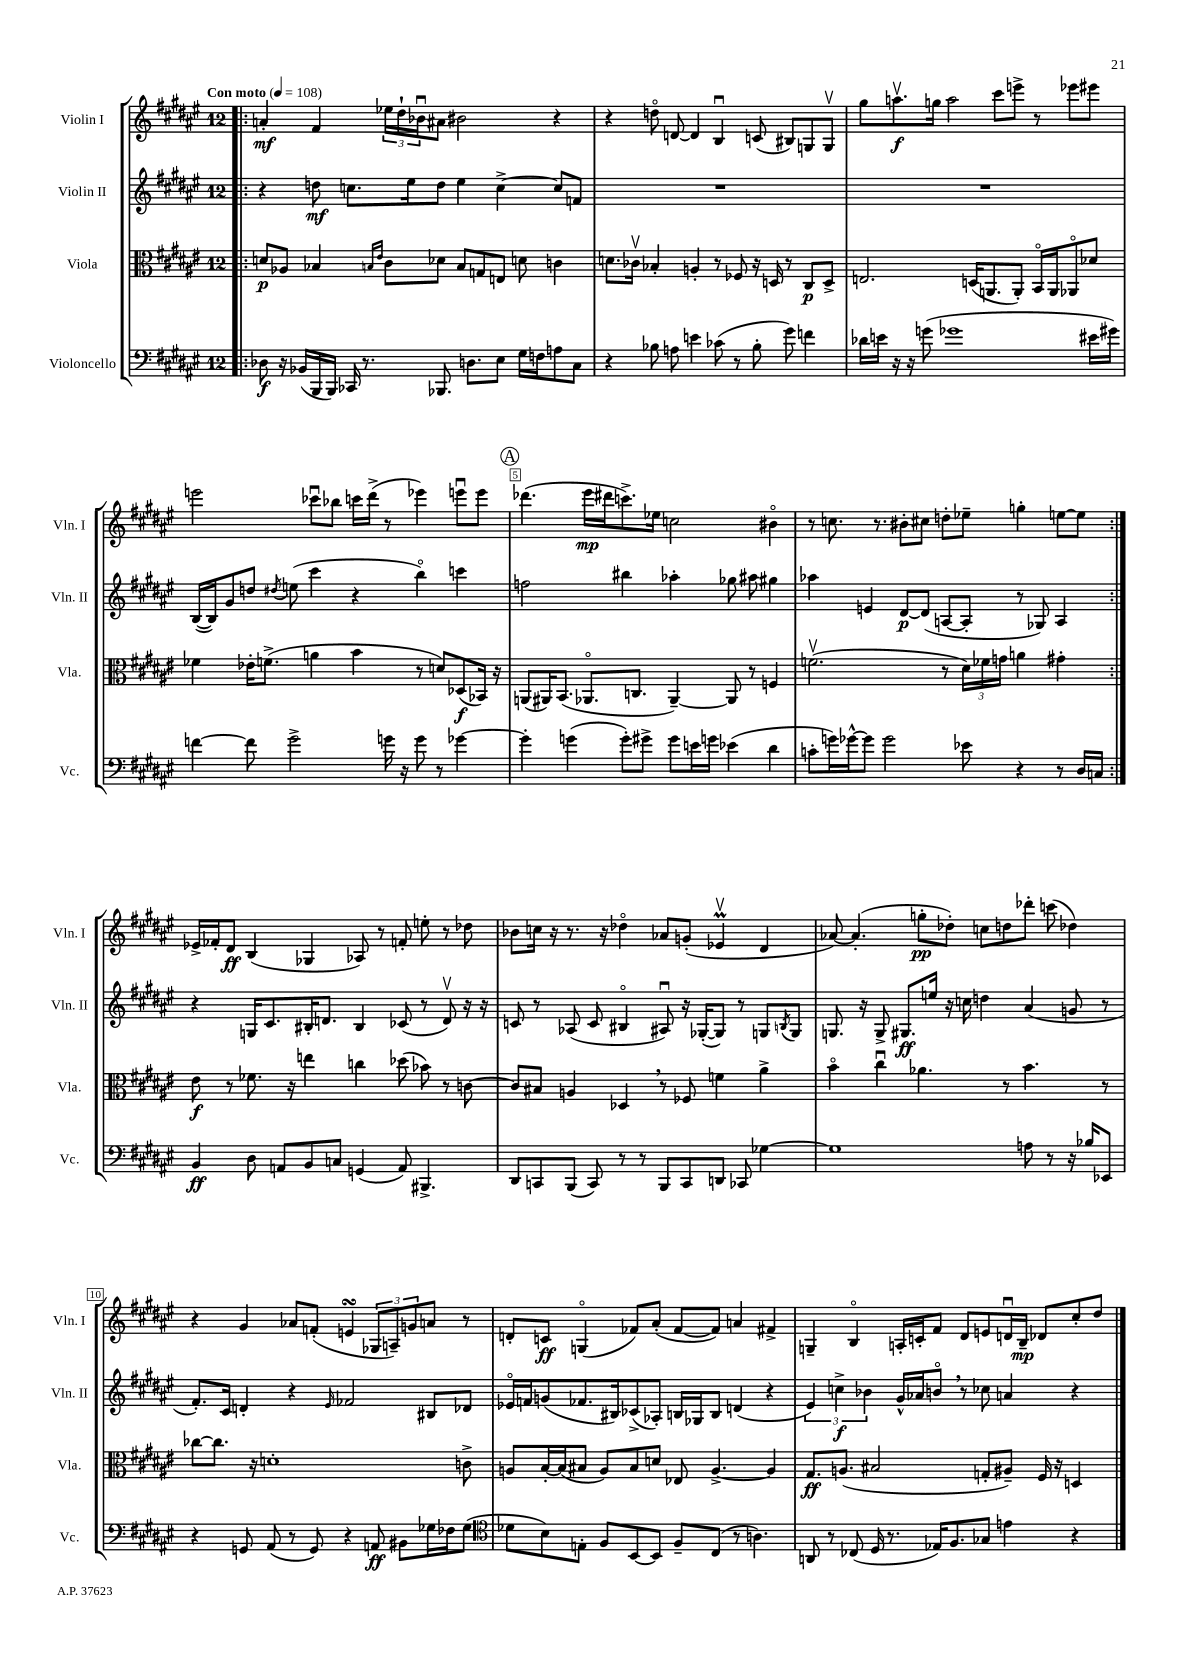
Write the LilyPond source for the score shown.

<<
\new StaffGroup <<
\new Staff = "s0" \with { instrumentName = "Violin I" shortInstrumentName = "Vln. I" } {
    \clef treble \key fis \major \once \override Staff.TimeSignature.style = #'single-digit \time 12/8 \tempo "Con moto" 4 = 108
    \repeat volta 2 { \bar ".|:" a'4-.\mf fis'4 \tuplet 3/2 { ees''16 dis''16-! bes'16\downbow } ais'8 bis'2 r4 |
    r4 d''8\flageolet d'8~ d'4 b4\downbow c'8( bis8) g8 g8\upbow |
    gis''8 a''8.\upbow\f g''16 a''2 cis'''8 e'''8-> r8 ees'''8 eis'''8 |
    e'''2 ces'''8\downbow bes''8 c'''16 dis'''16->( r8 ees'''4) e'''8\downbow e'''8 |
    \mark \markup { \circle "A" } des'''4.( eis'''16\mp dis'''16 c'''8.->) ees''16 c''2 bis'4\flageolet |
    r8 c''8. r8. bis'8-. cis''8 d''8-. ees''8-- g''4-. e''8~ e''8 | }
    ees'16-> fes'16-. dis'8\ff b4( ges4 aes8) r8 f'8-. e''8-. r8 des''8 |
    bes'8 c''16 r16 r8. r16 des''4\flageolet aes'8 g'8-.( ees'4\upbow\prall dis'4 |
    aes'8~) aes'4.-.( g''8-.\pp des''8-.) c''8 d''8 des'''8-. c'''8( des''4) |
    r4 gis'4 aes'8 f'8-.( e'4\turn \tuplet 3/2 { ges8 a8--) g'8 } a'8 r8 |
    d'8-. c'8\ff g4\flageolet( fes'8) ais'8-.( fes'8~ fes'8) a'4 fis'4-> |
    g4-- b4\flageolet a16-. c'16-. fis'8 dis'8 e'8 d'16\downbow b16--\mp des'8 cis''8-. dis''8 \bar "|." |
}
\new Staff = "s1" \with { instrumentName = "Violin II" shortInstrumentName = "Vln. II" } {
    \clef treble \key fis \major \once \override Staff.TimeSignature.style = #'single-digit \time 12/8
    \repeat volta 2 { \bar ".|:" r4 d''8\mf c''8. eis''16 d''8 eis''4 c''4~-> c''8 f'8 |
    R1. |
    R1. |
    b16~( b16) gis'8 d''8 \acciaccatura { dis''8 } e''8( cis'''4 r4 b''4\flageolet) c'''4 |
    \mark \markup { \circle "A" } f''2 bis''4 aes''4-. ges''8 ais''8 gis''4 |
    aes''4 e'4 dis'8~\p dis'8( a8~ a8-. r8 ges8) a4 | }
    r4 g16 cis'8. bis16-. d'8. bis4 ces'8( r8 d'8\upbow) r16 r16 |
    c'8 r8 aes8( c'8 bis4\flageolet ais8\downbow) r16 ges16~-.( ges8) r8 g8 \acciaccatura { b8 } g8 |
    g8. r16 g8-> gis8.\ff e''16 r16 c''16 d''4 ais'4( g'8 r8 |
    fis'8.-.) cis'16 d'4-. r4 \grace { eis'16 } fes'2 bis8 des'8 |
    ees'16\flageolet f'16 g'8( fes'8. bis16) ces'8->( aes8-.) b16 ges16 b8 d'4( r4 |
    \tuplet 3/2 { eis'4) c''4->\f bes'4 } gis'16-^ aes'16 b'8\flageolet \breathe r8 ces''8 a'4 r4 \bar "|." |
}
\new Staff = "s2" \with { instrumentName = "Viola" shortInstrumentName = "Vla." } {
    \clef alto \key fis \major \once \override Staff.TimeSignature.style = #'single-digit \time 12/8
    \repeat volta 2 { \bar ".|:" d'8\p aes8 bes4 \grace { b16 eis'16 } cis'8 des'8 b8 g8 e8 d'8 c'4 |
    d'8. ces'16\upbow bes4-. a4-. r8 fes8 r16 d16 r8 cis8\p d8-> |
    e2. d16( a,8. a,8-.) b,16\flageolet a,16 aes,8\flageolet des'8 |
    fes'4 ees'16-. f'8.->( a'4 b'4 r8 d'8) des8\f( bes,16) r16 |
    \mark \markup { \circle "A" } a,8( ais,16) b,8.( aes,8.\flageolet c8. aes,4~--) aes,8 r8 f4 |
    f'2.\upbow( r8 \tuplet 3/2 { dis'16) fes'16 g'16 } a'4 gis'4-. | }
    eis'8\f r8 fes'8. r16 e''4 c''4 des''8( bes'8) r8 c'8~ |
    c'8 bis8 a4 des4 \breathe r8 fes8 f'4 ais'4-> |
    b'4\flageolet cis''4\downbow aes'4. r8 b'4. r8 |
    ces''8~ ces''8. r16 d'1-. c'8-> |
    a8 b16~-. b16( bis8 a8) bis8 d'8 ees8 a4.~-> a4 |
    gis8.\ff a8.( bis2 g8-. ais8--) fis16 r16 d4 \bar "|." |
}
\new Staff = "s3" \with { instrumentName = "Violoncello" shortInstrumentName = "Vc." } {
    \clef bass \key fis \major \once \override Staff.TimeSignature.style = #'single-digit \time 12/8
    \repeat volta 2 { \bar ".|:" des8\f r16 bes,16( b,,16 b,,16) ces,16 r8. bes,,8. d8. eis8 gis16 f16 a8 cis8 |
    r4 bes8 a8 e'4 ces'8( r8 bes8-. gis'8) f'4 |
    des'16 e'16 r16 r16 g'8( ges'1 eis'16 gis'16) |
    f'4~ f'8 gis'2-> g'16 r16 g'8 r8 ges'4~ |
    \mark \markup { \circle "A" } ges'4-. g'4( g'8-.) gis'8-> gis'8 e'16 g'16 ees'4( dis'4 |
    c'8-. g'16) ges'16~-^ ges'8 ges'2 ees'8 r4 r8 dis16 c16 | }
    b,4\ff dis8 a,8 b,8 c8 g,4( a,8) bis,,4.-> |
    dis,8 c,8 b,,8( c,8) r8 r8 b,,8 c,8 d,8 ces,8 ges4~ |
    ges1 a8 r8 r16 bes16 ees,8 |
    r4 g,8 ais,8( r8 g,8) r4 a,8\ff bis,8 ges16 fes16 ges8( |
    \clef tenor des'8 b8) e8-. fis8 b,8~ b,8 fis8-- cis8( r8 a4.) |
    a,8 r8 ces8( dis16 r8. ees16) fis8. ges8 e'4 r4 \bar "|." |
}
>>
>>
\layout { \context { \Score \override BarNumber.break-visibility = ##(#f #t #t) barNumberVisibility = #(every-nth-bar-number-visible 5) \override BarNumber.stencil = #(make-stencil-boxer 0.1 0.3 ly:text-interface::print) } }
